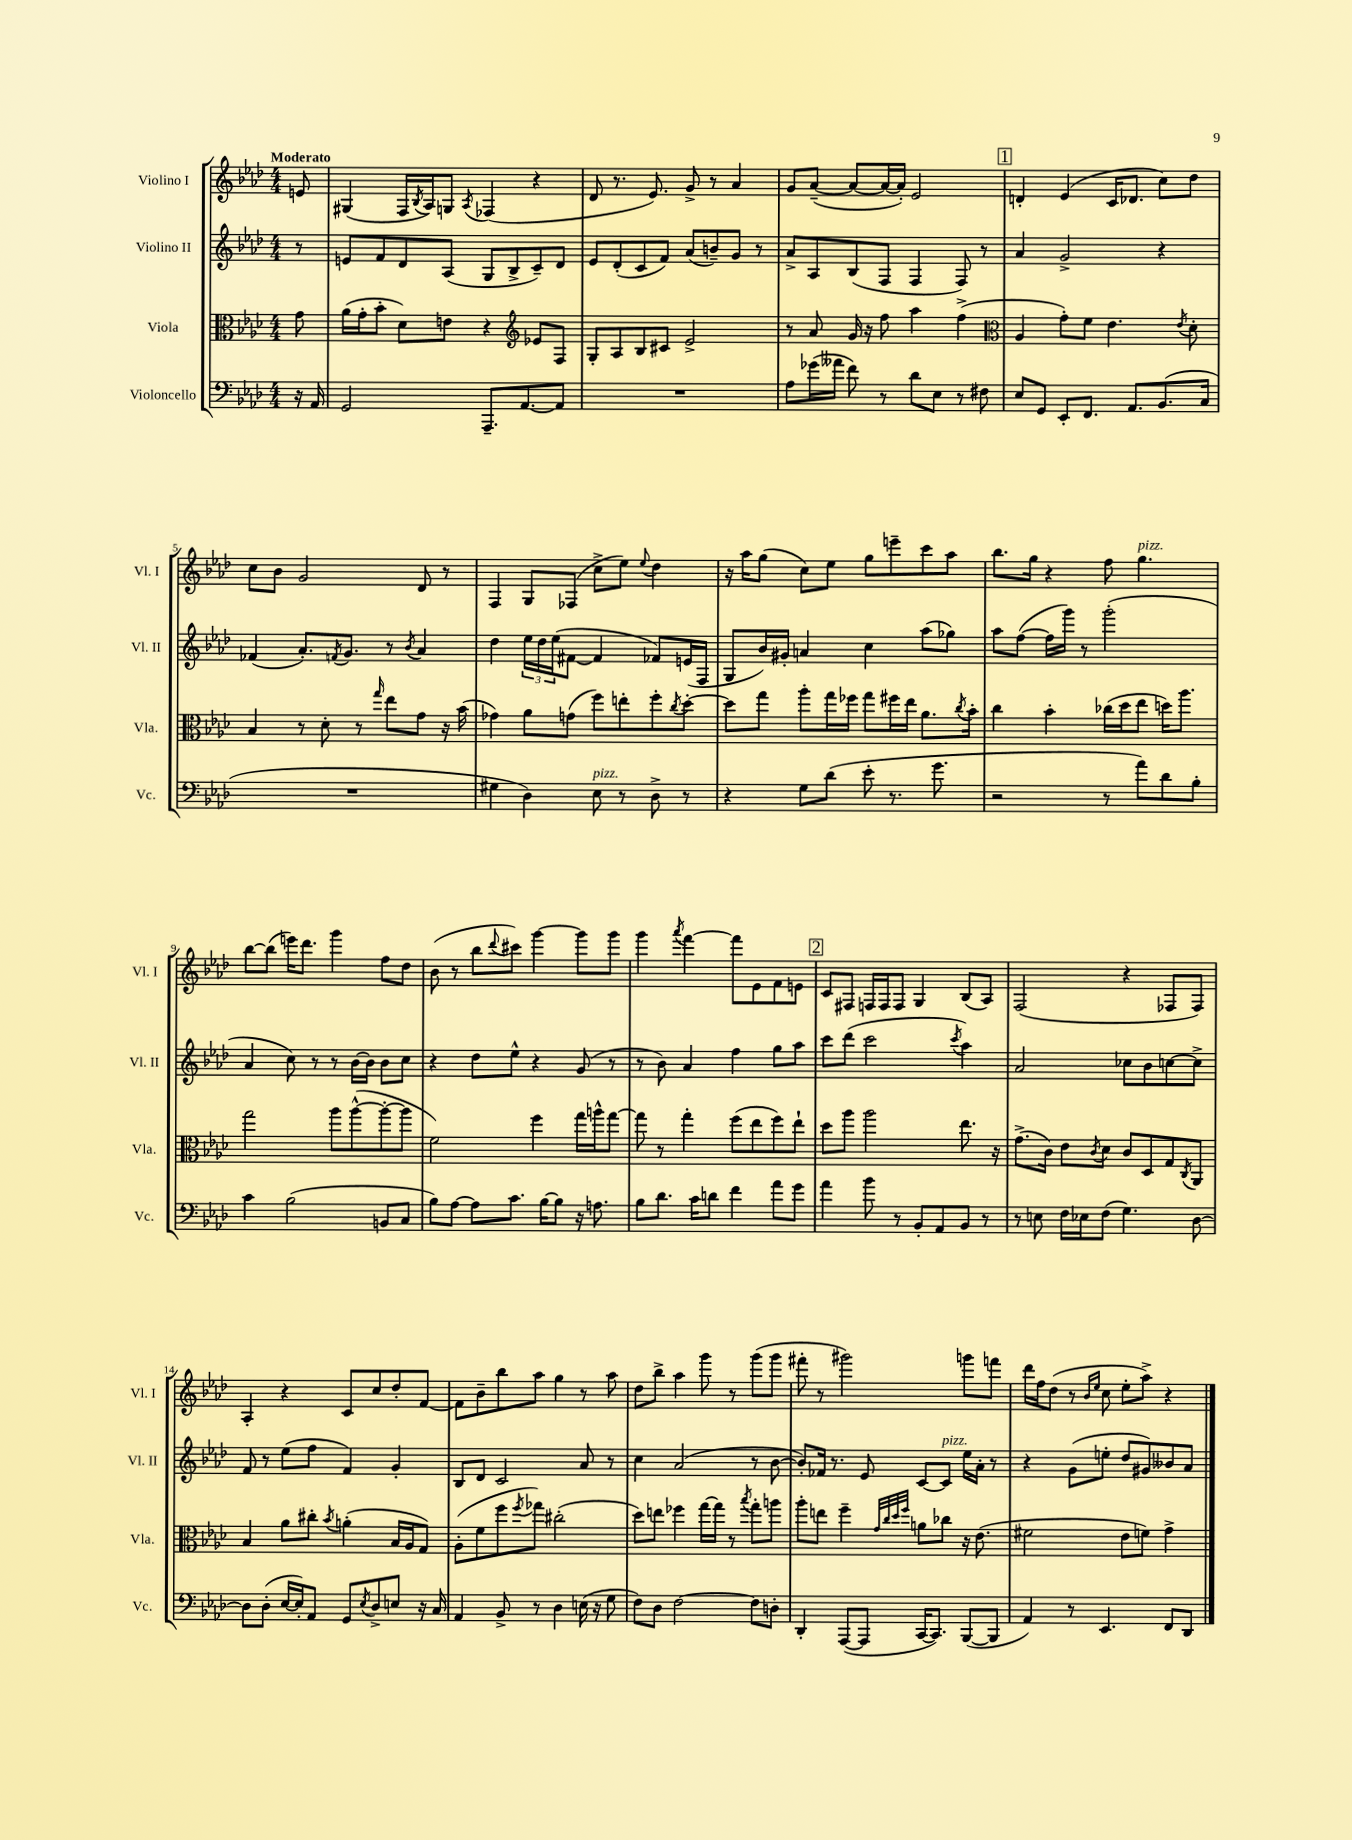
<<
\new StaffGroup <<
\new Staff = "s0" \with { instrumentName = "Violino I" shortInstrumentName = "Vl. I" } {
    \clef treble \key aes \major \numericTimeSignature \time 4/4 \partial 8 \tempo "Moderato"
    e'8 |
    gis4( f16 \acciaccatura { bes8 } aes16) g8 \acciaccatura { aes8 } fes4( r4 |
    des'8 r8. ees'8.) g'8-> r8 aes'4 |
    g'8 aes'8~--( aes'8~ aes'16~ aes'16-.) ees'2 |
    \mark \markup { \box "1" } d'4-. ees'4( c'16 des'8. c''8) des''8 |
    c''8 bes'8 g'2 des'8 r8 |
    f4 g8 fes8( c''8-> ees''8) \appoggiatura { ees''8 } des''4 |
    r16 aes''16 g''8( c''8) ees''8 g''8 e'''8-- c'''8 aes''8 |
    bes''8. g''16 r4 f''8 g''4.^\markup { \italic "pizz." } |
    bes''8~ bes''8( e'''16) des'''8. g'''4 f''8 des''8 |
    bes'8( r8 bes''8 \appoggiatura { des'''8 } cis'''8) g'''4~ g'''8 g'''8 |
    g'''4 \acciaccatura { aes'''8 } f'''4~ f'''8 ees'8 f'8 e'8 |
    \mark \markup { \box "2" } c'8 fis8 f16 f16 f8 g4 bes8( aes8) |
    f2( r4 fes8 fes8) |
    aes4-. r4 c'8 c''8 des''8-. f'8~ |
    f'8 bes'8-- bes''8 aes''8 g''4 r8 aes''8 |
    des''8 bes''8-> aes''4 g'''8 r8 g'''8( g'''8 |
    fis'''8-. r8 gis'''2) g'''8 f'''8 |
    des'''16 f''16 des''8( r8 \grace { bes'16 ees''16 } c''8 ees''8-. aes''8->) r4 \bar "|." |
}
\new Staff = "s1" \with { instrumentName = "Violino II" shortInstrumentName = "Vl. II" } {
    \clef treble \key aes \major \numericTimeSignature \time 4/4 \partial 8
    r8 |
    e'8 f'8 des'8 aes8( g8 bes8-> c'8--) des'8 |
    ees'8 des'8-.( c'8 f'8) aes'8( b'8--) g'8 r8 |
    aes'8-> aes8 bes8( f8 f4 f8) r8 |
    \mark \markup { \box "1" } aes'4 g'2-> r4 |
    fes'4( aes'8.-.) \acciaccatura { f'8 } g'8. r8 \acciaccatura { bes'8 } aes'4 |
    des''4 \tuplet 3/2 { ees''16 des''16 ees''16( } fis'8~ fis'4 fes'8) e'16( f16 |
    g8 bes'16) gis'16-. a'4 c''4 aes''8( ges''8) |
    aes''8 f''8~( f''16 g'''16) r8 g'''2-.( |
    aes'4 c''8) r8 r8 bes'16~ bes'16 bes'8 c''8 |
    r4 des''8 ees''8-^ r4 g'8( r8 |
    r8 bes'8) aes'4 f''4 g''8 aes''8 |
    \mark \markup { \box "2" } c'''8 des'''8( c'''2 \acciaccatura { c'''8 } aes''4) |
    aes'2 ces''8 bes'8 c''8~ c''8-> |
    f'8 r8 ees''8( f''8 f'4) g'4-. |
    bes8 des'8 c'2 aes'8 r8 |
    c''4 aes'2( r8 bes'8~ |
    bes'8-.) fes'16 r8. ees'8 c'8~ c'8^\markup { \italic "pizz." } ees''16 aes'16-. r8 |
    r4 g'8( e''8-. des''8 gis'8) beses'8 aes'8 \bar "|." |
}
\new Staff = "s2" \with { instrumentName = "Viola" shortInstrumentName = "Vla." } {
    \clef alto \key aes \major \numericTimeSignature \time 4/4 \partial 8
    g'8 |
    aes'16( g'16-. bes'8-. des'8) e'8 r4 \clef treble ees'8 f8 |
    g8-. aes8 bes8 cis'8 ees'2-> |
    r8 aes'8 g'16 r16 f''8 aes''4 f''4->( |
    \mark \markup { \box "1" } \clef alto aes4 g'8-.) f'8 ees'4. \acciaccatura { ees'8 } des'8-. |
    bes4 r8 des'8-. r8 \grace { g''16 } ees''8 g'8 r16 bes'16( |
    ges'4) aes'8 g'8( f''8) e''8-. f''8-. \acciaccatura { c''8 } des''8~-. |
    des''8 g''8 aes''8-. g''16 fes''16 g''8 fis''16 ees''16 aes'8. \acciaccatura { c''8 } bes'16-. |
    c''4 bes'4-. ces''16( des''16 ees''8 d''16) aes''8. |
    g''2 aes''8 aes''8~-^( aes''8~-. aes''8 |
    f'2) f''4 g''16 a''16-^ g''8~ |
    g''8 r8 g''4-. f''8( ees''8 f''8) ees''8-! |
    \mark \markup { \box "2" } des''8 aes''8 aes''2 ees''8. r16 |
    g'8.->( c'16) ees'8 \acciaccatura { c'8 } des'8 c'8 des8 g8 \acciaccatura { c8 } aes,8 |
    bes4 aes'8 cis''8-. \acciaccatura { bes'8 } a'4-.( bes16 aes16 g8) |
    aes8-.( f'8 f''8 \acciaccatura { f''8 } ges''8) cis''2-.( |
    des''8) e''8 fes''4 g''16~ g''16 r8 \acciaccatura { bes''8 } g''8-. a''8 |
    aes''8-. e''8 f''4-- \grace { g'32 c''32 des''32 f''32 } a'8 ces''8 r16 ees'8.( |
    fis'2 ees'8 f'8) g'4-> \bar "|." |
}
\new Staff = "s3" \with { instrumentName = "Violoncello" shortInstrumentName = "Vc." } {
    \clef bass \key aes \major \numericTimeSignature \time 4/4 \partial 8
    r16 aes,16 |
    g,2 aes,,8.-- aes,8.~ aes,8 |
    R1 |
    aes8 ges'16( aeses'16 f'8) r8 des'8 ees8 r8 fis8 |
    \mark \markup { \box "1" } ees8 g,8 ees,8-. f,8. aes,8. bes,8.( c16 |
    R1 |
    gis4 des4) ees8^\markup { \italic "pizz." } r8 des8-> r8 |
    r4 g8 des'8( ees'8-. r8. g'8. |
    r2 r8 aes'8) des'8 bes8-. |
    c'4 bes2( b,8 c8 |
    bes8) aes8~ aes8 c'8. bes16~ bes8 r16 a8. |
    bes8 des'8. c'16 d'8 f'4 aes'8 g'8 |
    \mark \markup { \box "2" } aes'4 bes'8 r8 bes,8-. aes,8 bes,8 r8 |
    r8 e8 f16 ees16 f8( g4.) des8~ |
    des8 des8-.( ees16~ ees16-.) aes,8 g,8 \acciaccatura { ees8 } des8-> e8 r16 c16 |
    aes,4 bes,8-> r8 des4 e16( r16 g8 |
    f8) des8 f2~ f8 d8-. |
    des,4-. aes,,8~( aes,,8 c,16~ c,8.) bes,,8~( bes,,8 |
    aes,4) r8 ees,4. f,8 des,8 \bar "|." |
}
>>
>>
